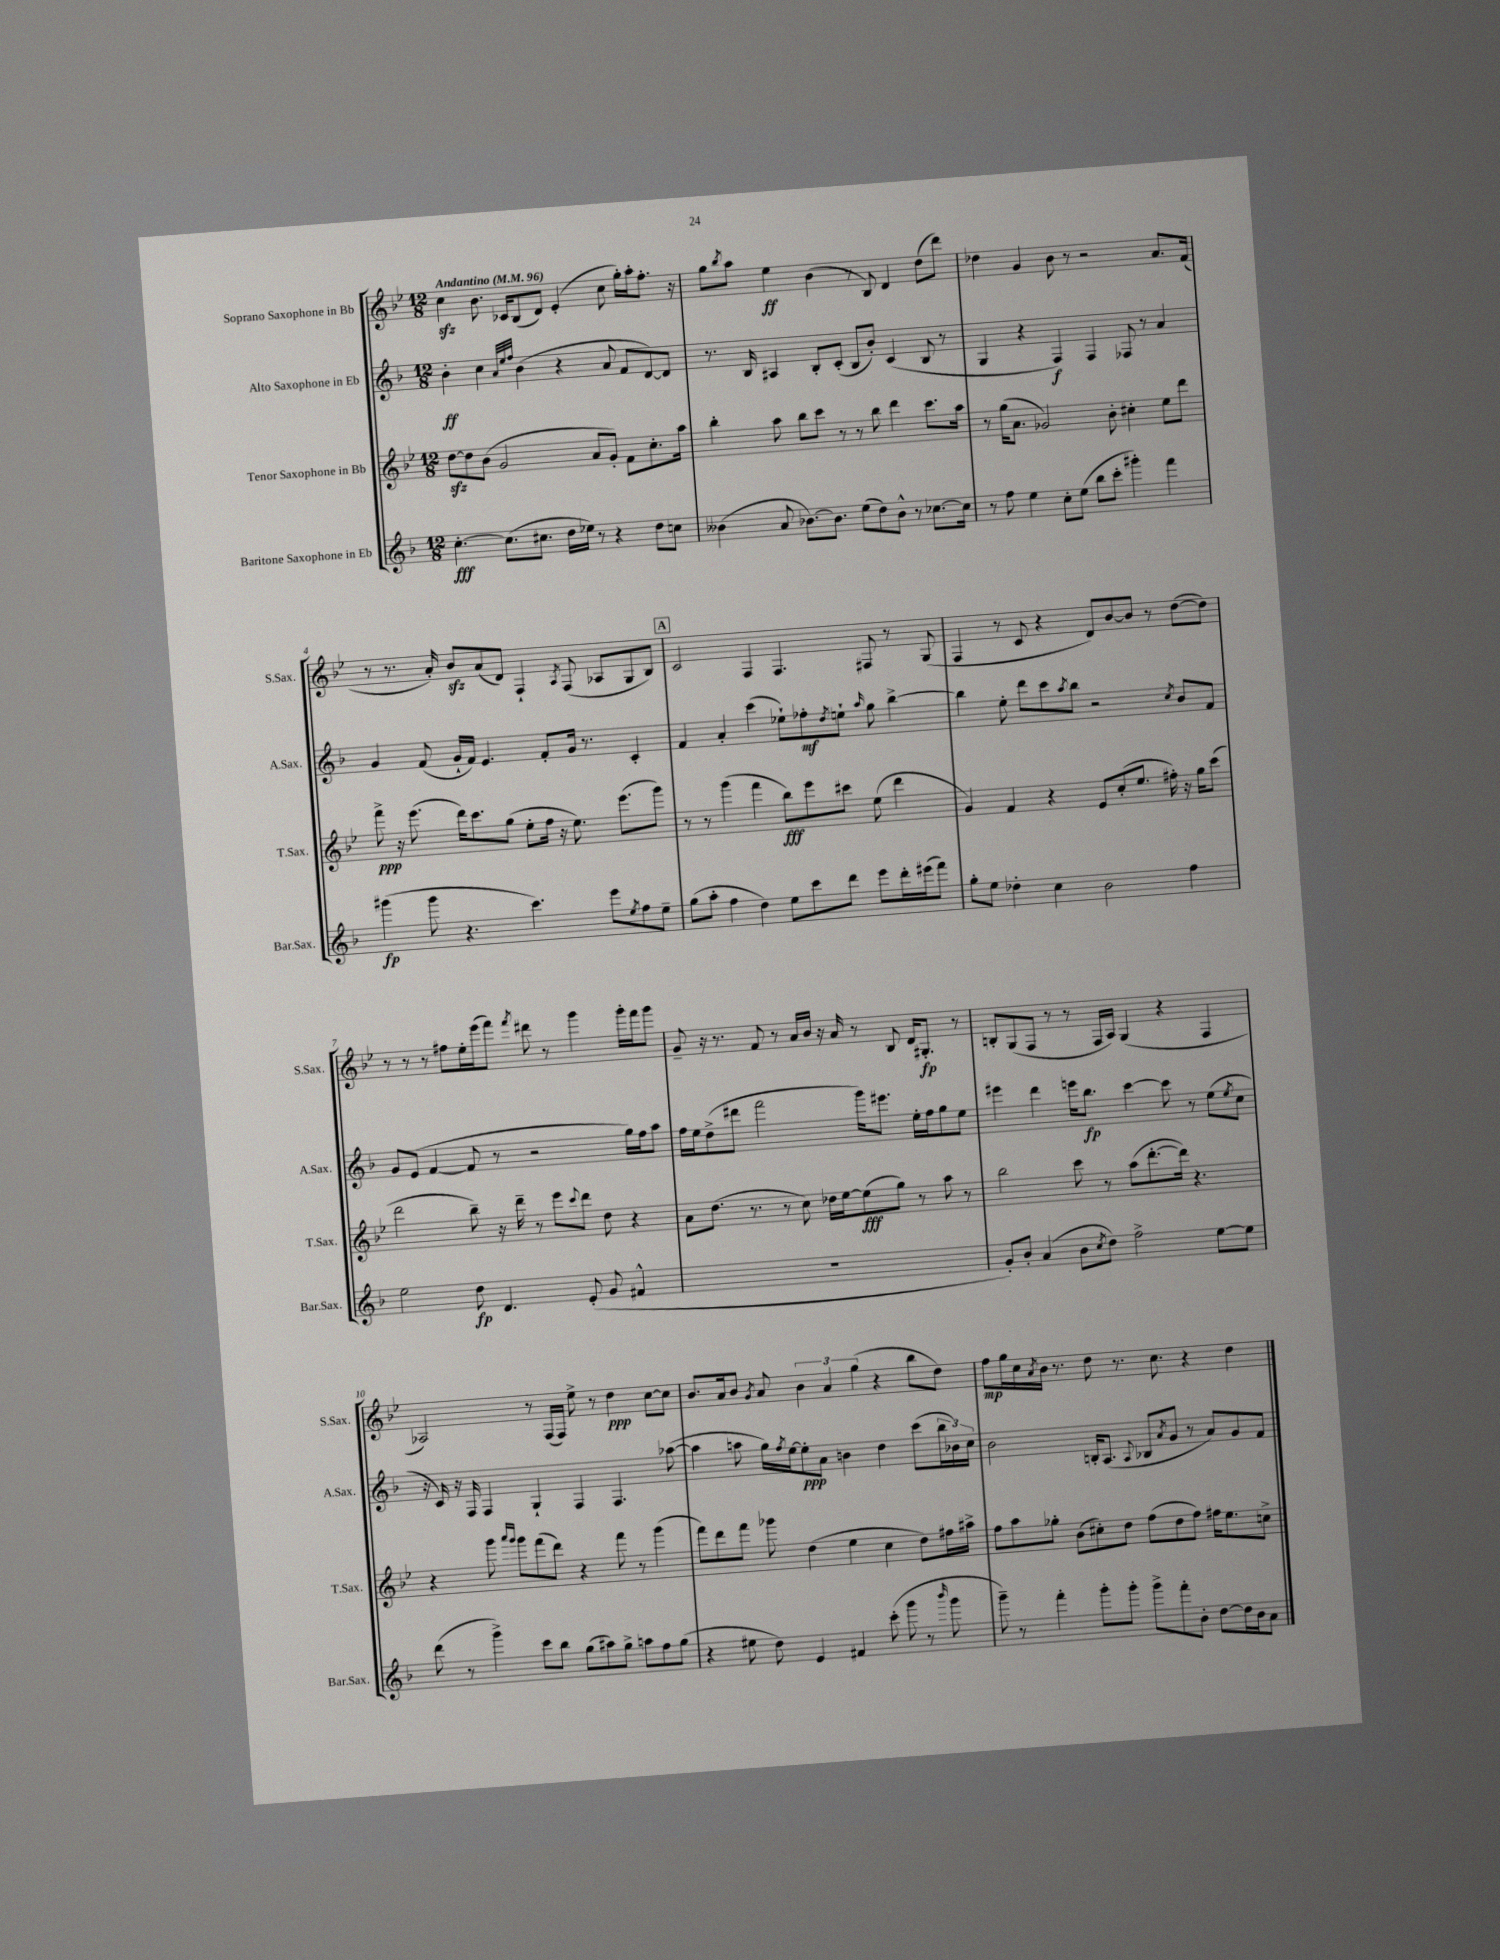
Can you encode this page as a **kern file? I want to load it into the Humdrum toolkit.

**kern	**kern	**kern	**kern
*staff4	*staff3	*staff2	*staff1
*clefG2	*clefG2	*clefG2	*clefG2
*k[b-]	*k[b-e-]	*k[b-]	*k[b-e-]
*M12/8	*M12/8	*M12/8	*M12/8
*MM96	*MM96	*MM96	*MM96
[4.cc'\	[8dd\L	4b-'\	4cc\
.	8dd\]	.	.
.	(8b-\J	4cc\	8.b-\
(8.cc\]L	2g/	.	.
.	.	.	16c-/LK
.	.	32qqa/LLL	.
.	.	32qqee/	.
.	.	32qqff/JJJ	.
.	.	(4b-\	(8B-/
8.cc#\J	.	.	.
.	.	.	8d/J)
16dd\LL	.	4r	(4e-'/
16ee-\JJ)	.	.	.
8r	8a/L	.	.
4r	8g'/J)	8a/	8cc\
.	8f\L	8f/L	16gg'\LL)
.	.	.	16aa'\J
8dd\L	8.cc'\	[8d/)	8.ff'\J
8cc\J	.	8d/]J	.
.	16aa\Jk	.	16r
=	=	=	=
(4b--\	4bb-'\	8.r	8gg\L
.	.	.	8qbb-/
.	.	.	8aa\J
.	.	16B-/	.
8a/	8aa\	4A#/	4ee-\
[8.b-\L)	8bb-\L	.	.
.	8ccc\J	8B-'/L	(4b-\
8.b-\]J	.	.	.
.	8r	(8c'/J	.
(8ee\L	8r	8B-/L	8r
8dd\)	8bb-\	8b-'/J)	8B-/)
8b-^^\J	4ddd\	(4c/	4d/
8r	.	.	.
[8.cc-\L	8.ccc\L	8B-/	(8dd\L
.	.	8r	8ddd\J)
16cc-\]Jk	16aa\Jk	.	.
=	=	=	=
8r	8r	4G/	4dd-\
8ff\	(16gg\LK	.	.
.	8.a\J	.	.
4ee\	.	4r	4g/
.	2g-/)	.	.
8cc'\L	.	4F/)	8b-\
(8ee\J	.	.	8r
8bb-\L	.	4F/	2r
8ccc'\J	8b-'\	.	.
4ggg#'\)	4cc#'\	8F-/	.
.	.	8r	.
4fff\	8ee-\L	4a/	8.a/L
.	8ddd\J	.	.
.	.	.	(16f/Jk
=	=	=	=
(4ggg#\	8fff^\	4g/	8r
.	16r	.	8.r
.	(8.eee-\	.	.
8ggg#\	.	(8f/	.
.	.	.	16a'/)
4.r	16ddd\LK)	16g`/LL	8b-/L
.	8.ccc\	16f/JJ)	.
.	.	4.e/	(8a/
.	(8gg\J	.	8d/J)
4.ccc\)	8ee-'\L	.	4F`/
.	16ff\Jk	8f'/L	.
.	16r	.	.
.	.	.	8qA/
.	8.ee-\)	16g/Jk	(8F/
.	.	8.r	.
8eee\L	.	.	8A-/L
.	(8.eee-\L	.	.
8qee/	.	.	.
8ff\	.	4c'/	8G/
8ee~\J	8ggg\J)	.	8B-/J)
=	=	=	=
(8gg\L	8r	4f/	2c/
8aa'\J	8r	.	.
4ff\	(4ggg\	4a'/	.
4dd\)	4fff\	(4ccc\	4F/
8ee\L	8bb-\L)	8ee-`\L)	4.F/
8ccc\	8eee-\	8ff-'\	.
.	.	8qdd/	.
8ddd\J	8ccc#\J	8ee`\J	.
.	.	16qqaa/	.
8eee\L	(8ee-\	8gg\	8F#/
16ddd'\L	4ddd\	[4bb-^\	8r
(16eee#\J	.	.	.
8fff\J)	.	.	(8G/
=	=	=	=
8gg'\L	4g/)	4bb-\]	4F/
8ee\J	.	.	.
4dd-'\	4f/	8ee'\	8r
.	.	8ddd\L	8c/
4cc\	4r	8ccc\	4r
.	.	8qaa/	.
.	.	8bb-\J	.
2b-\	8e-/L	2r	8d/L)
.	(8cc'/	.	[8b-/
.	8.ee-/J	.	8b-/]J
.	.	.	8r
.	16ff#'\)	.	.
.	.	8qcc/	.
4ff\	16r	8b-/L	([8dd\L
.	16gg\LK	.	.
.	(8ccc\J	8f/J	8dd\]J)
=	=	=	=
2ee\	2ddd\	8g/L	8r
.	.	(8e/J	8r
.	.	[4f/	8r
.	.	.	8ff#\L
8dd\	8bb-~\)	8f/]	16ee-'\L
.	.	.	(16eee-\J
4.d/	16r	8r	8fff\J)
.	16ddd~\	.	.
.	.	.	8qfff/
.	8r	2r	8ddd#\
.	8eee-\L	.	8r
.	8qqccc/	.	.
(8e'/	8ddd\J	.	4ggg\
8g/	8dd\	.	.
4f#^^/	4r	16gg\LL)	16ggg'\LL
.	.	16ff\J	16fff\J
.	.	8aa\J	8ggg\J
=	=	=	=
1.r	8a\L	16ff\LL	8g~/
.	.	16ee\J	.
.	(8.dd\J	(8dd^\	16r
.	.	.	8.r
.	.	8ddd#\J	.
.	8.r	.	.
.	.	2fff\	8f/
.	8r	.	8r
.	8cc\)	.	16a/LL
.	.	.	16b-/JJ
.	16dd-\LL	.	16r
.	[16ee-\J	.	16a/
.	(8ee-\]	16ggg\LK)	8r
.	.	8.eee#\J	.
.	8gg\J)	.	8B-/
.	8r	16ee'\LL	16d/LK
.	.	16ff\J	8.G#'/J
.	8aa\	8gg\	.
.	8r	8ee\J	8r
=	=	=	=
8g'/L)	2bb-\	4eee#\	8B'/L
8b-'/J	.	.	(8G/
(4a/	.	4ddd\	8F/J
.	.	.	8r
8b-\L	8ccc\	16eee\LK	8r
.	.	8.bb-\J	.
8qcc/	.	.	.
8dd\J)	8r	.	16F/LL
.	.	.	16A/JJ)
2ff^\	(8aa\L	[4ccc\	(4G/
.	[8.ddd'\	.	.
.	.	8ccc\]	4r
.	16ddd\]Jk)	.	.
.	4.r	8r	.
[8ee\L	.	(8ee\L	4F/
.	.	8qee/	.
8ee\]J	.	8cc\J	.
=	=	=	=
(8ddd\	4r	16r	2A-/)
.	.	16c/)	.
8r	.	16r	.
.	.	16F/	.
4ggg^\)	8ggg\	4F/	.
.	16qqaaa/LL	.	.
.	16qqggg/JJ	.	.
.	8ggg\L	.	.
8ccc\L	(8fff\	4G`/	8r
8bb-\J	8ddd\J)	.	(16F/LL
.	.	.	16F/JJ)
(8gg\L	4r	4F/	8ee-^\
8aa#\)	.	.	8r
8gg^\J	8fff\	4.F/	4dd\
8aa\L	8r	.	.
8ff\	(4ggg\	.	[8cc\L
(8gg\J	.	([8aa-\	8cc\]J
=	=	=	=
4r	8fff\L)	4aa-\]	8.b-/L
.	8ddd\	.	.
.	.	.	16a/k
8ee#\	8fff\J	8aa\	8b-/J
.	.	.	8qg/
8dd\)	8ggg-\	16gg\LL)	8a/
.	.	8qff/	.
.	.	[16ee\J	.
4e/	(4dd\	8ee'\]	6b-\
.	.	8a\J	.
.	.	.	6a/
4f#/	4ee-\	4b\	.
.	.	.	(6gg\
(8ccc'\	4cc\	4dd\	4r
8ggg\	.	.	.
8r	8dd\L)	(8ccc\L	8bb-\L
16qqbbb-/	.	.	.
8ggg\	16ff#\L	24bb-\L	8dd\J)
.	.	24b-\)	.
.	16aa#^\JJ	.	.
.	.	24cc\JJ	.
=	=	=	=
8ggg~\)	8ff\L	2b-\	8ff\L
8r	8aa\	.	16gg\L
.	.	.	16cc\
.	.	.	8qa/
4fff'\	8gg-'\J	.	16b-\JJ
.	.	.	8.r
.	(8b-\L	.	.
8ggg'\L	8cc#'\)	16B'/LK	8dd\
.	.	(8.A/J	.
8ggg'\J	8dd\J	.	8.r
.	.	8qqA/	.
8ggg^\L	(8ff\L	8B-/L	.
.	.	.	8.cc\
.	.	8qa/	.
8fff'\	8dd\	8g/J	.
8b-'\J	8ff\J)	8r	4r
[8dd\L	16ff#\LK	8a/L)	.
.	8.ee-\	.	.
16dd\]L	.	8g/	4dd\
16b-\J	.	.	.
8a\J	8cc^\J	8f/J	.
==	==	==	==
*-	*-	*-	*-
